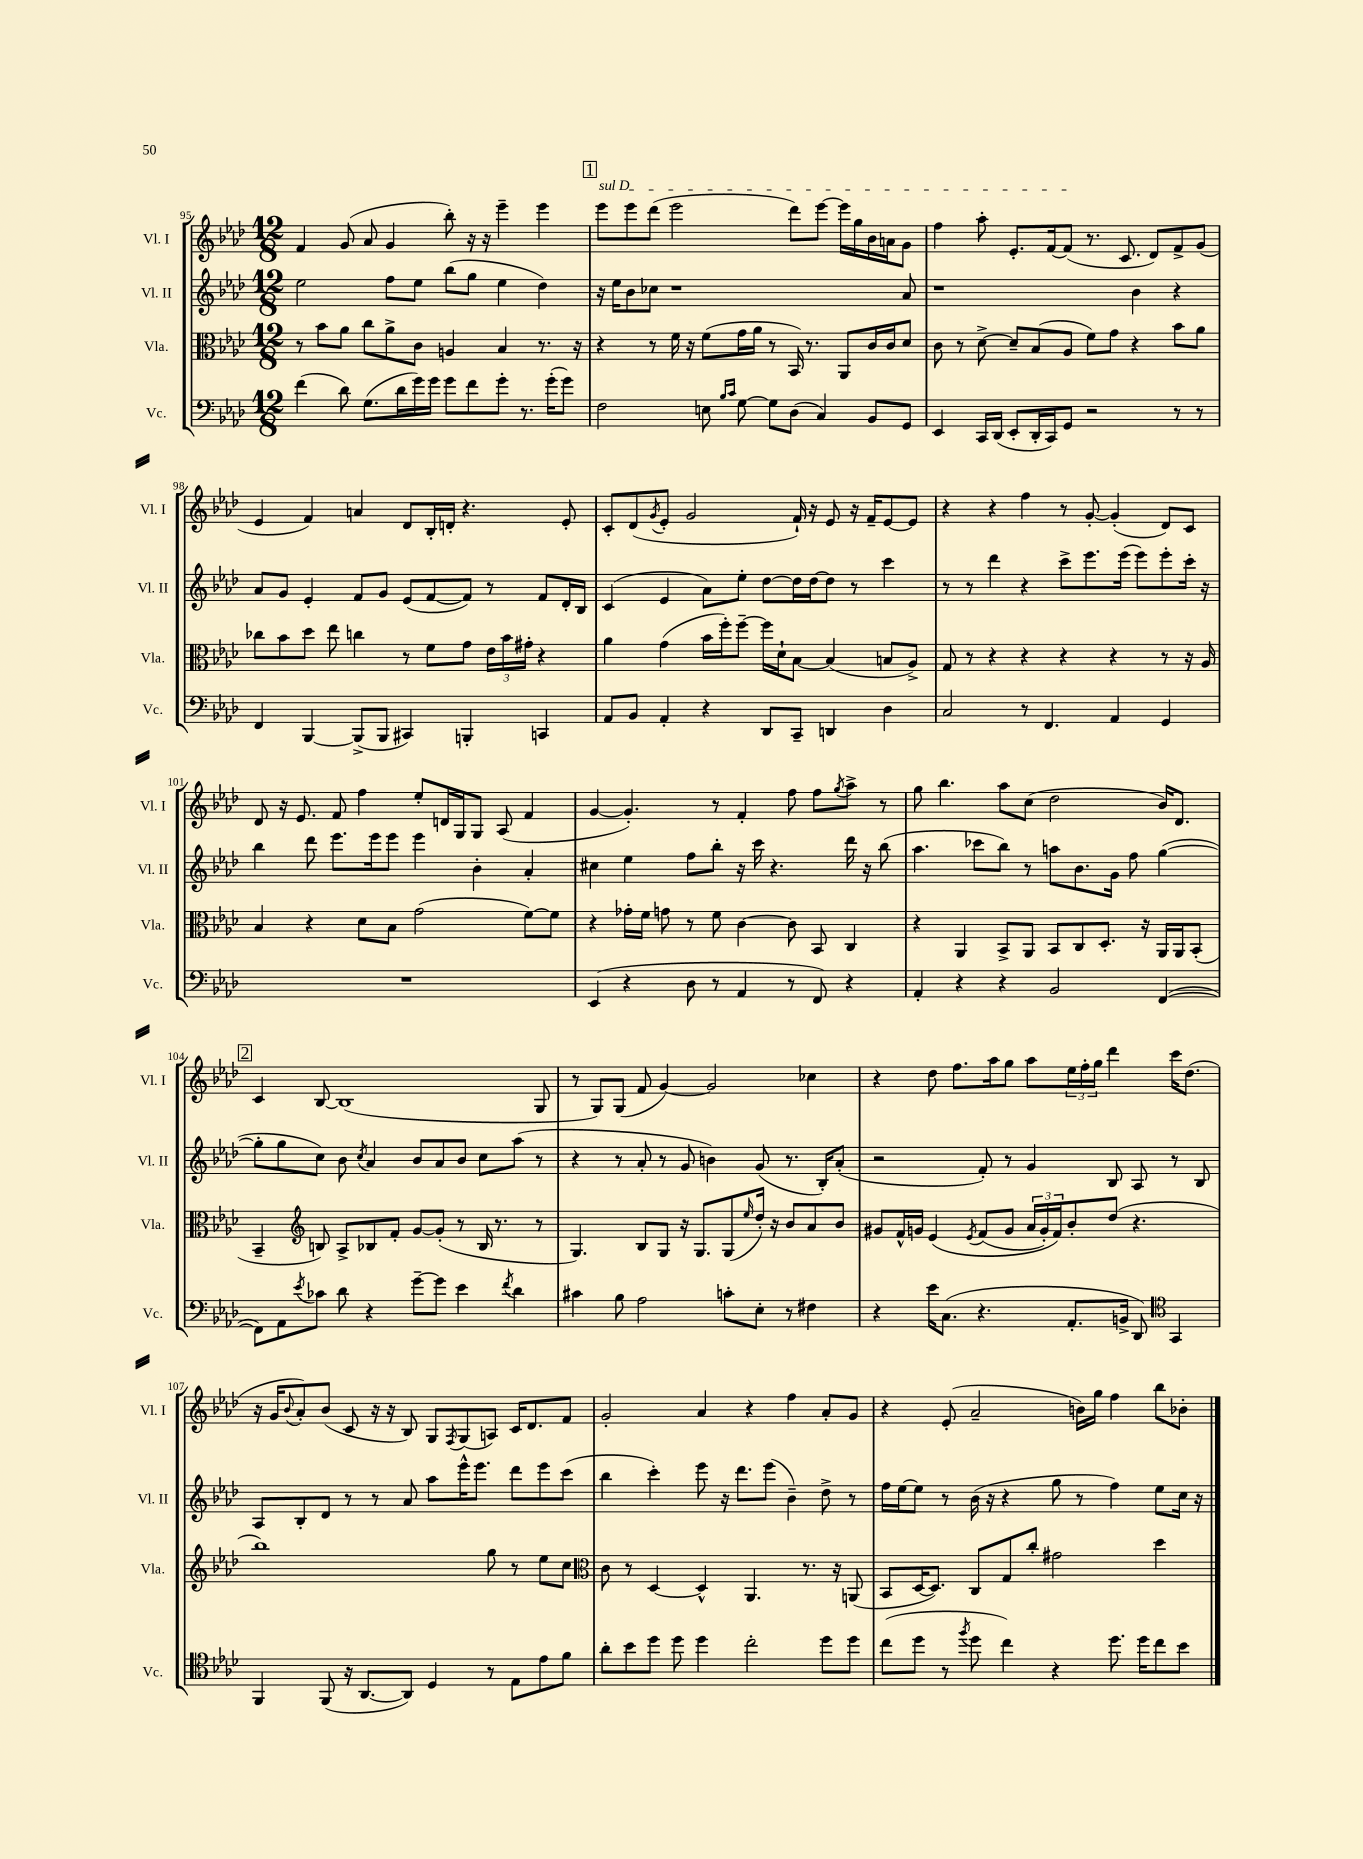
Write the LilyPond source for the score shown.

<<
\new StaffGroup <<
\new Staff = "s0" \with { instrumentName = "Vl. I" shortInstrumentName = "Vl. I" } {
    \clef treble \key aes \major \numericTimeSignature \time 12/8
    f'4 g'8( aes'8 g'4 bes''8-.) r16 r16 ees'''4-- ees'''4 |
    \mark \markup { \box "1" } \once \override TextSpanner.bound-details.left.text = \markup { \italic "sul D" } ees'''8\startTextSpan ees'''8 des'''8( ees'''2 des'''8) ees'''8~ ees'''16 g''16 bes'16 a'16 g'8 |
    f''4 aes''8-. ees'8.-. f'16~ f'8\stopTextSpan( r8. c'8. des'8) f'8-> g'8( |
    ees'4 f'4) a'4 des'8 bes16-. d'16-. r4. ees'8-. |
    c'8-. des'8( \acciaccatura { g'8 } ees'8-. g'2 f'16-!) r16 ees'8 r16 f'16-- ees'8~ ees'8 |
    r4 r4 f''4 r8 g'8~-. g'4-.( des'8) c'8 |
    des'8 r16 ees'8. f'8 f''4 ees''8-. d'16 g16 g8 aes8( f'4 |
    g'4~ g'4.-.) r8 f'4-. f''8 f''8 \acciaccatura { g''8 } aes''8-> r8 |
    g''8 bes''4. aes''8 c''8( des''2 bes'16) des'8. |
    \mark \markup { \box "2" } c'4 bes8~ bes1( g8 |
    r8 g8) g8( f'8 g'4~) g'2 ces''4 |
    r4 des''8 f''8. aes''16 g''8 aes''8 \tuplet 3/2 { ees''16 f''16-. g''16 } des'''4 c'''16 des''8.( |
    r16 g'16 \appoggiatura { bes'8 } aes'8-.) bes'8( c'8 r16 r16 bes8) g8 \acciaccatura { f8 } g8( a8) c'16 des'8. f'8 |
    g'2-. aes'4 r4 f''4 aes'8-. g'8 |
    r4 ees'8-.( aes'2-- b'16) g''16 f''4 bes''8 bes'8-. \bar "|." |
}
\new Staff = "s1" \with { instrumentName = "Vl. II" shortInstrumentName = "Vl. II" } {
    \clef treble \key aes \major \numericTimeSignature \time 12/8
    ees''2 f''8 ees''8 bes''8( g''8 ees''4 des''4) |
    \mark \markup { \box "1" } r16 ees''16 bes'8 ces''8 r1 aes'8 |
    r1 bes'4 r4 |
    aes'8 g'8 ees'4-. f'8 g'8 ees'8( f'8~ f'8) r8 f'8 des'16-. bes16 |
    c'4( ees'4 aes'8) ees''8-. des''8~ des''16 des''16~ des''8 r8 c'''4 |
    r8 r8 des'''4 r4 c'''8-> ees'''8. ees'''16( ees'''8) ees'''8-. c'''16-. r16 |
    bes''4 des'''8 ees'''8. ees'''16 ees'''8 ees'''4 bes'4-. aes'4-. |
    cis''4 ees''4 f''8 bes''8-. r16 c'''16 r4. des'''16 r16 bes''8( |
    aes''4. ces'''8 bes''8) r8 a''8 bes'8. g'16 f''8 g''4~( |
    \mark \markup { \box "2" } g''8-. g''8 c''8) bes'8 \acciaccatura { c''8 } aes'4 bes'8 aes'8 bes'8 c''8 aes''8( r8 |
    r4 r8 aes'8-. r8 g'8 b'4) g'8( r8. bes16-.) aes'8-.( |
    r2 f'8-.) r8 g'4 bes8 aes8 r8 bes8 |
    aes8 bes8-. des'8 r8 r8 aes'8 aes''8 ees'''16-^ ees'''8. des'''8 ees'''8 c'''8( |
    bes''4 c'''4-.) ees'''8 r16 des'''8. ees'''8( bes'4--) des''8-> r8 |
    f''16 ees''16~ ees''8 r8 bes'16( r16 r4 g''8 r8 f''4) ees''8 c''16 r16 \bar "|." |
}
\new Staff = "s2" \with { instrumentName = "Vla." shortInstrumentName = "Vla." } {
    \clef alto \key aes \major \numericTimeSignature \time 12/8
    r8 bes'8 aes'8 c''8 aes'8-> c'8 a4 bes4 r8. r16 |
    \mark \markup { \box "1" } r4 r8 f'16 r16 f'8( g'16 aes'16 r8 bes,16) r8. aes,8 c'16 c'16 des'8 |
    c'8 r8 des'8~-> des'8-- bes8( aes8 f'8) g'8 r4 bes'8 aes'8 |
    ces''8 bes'8 des''8 ees''8 c''4 r8 f'8 g'8 \tuplet 3/2 { ees'16 bes'16 gis'16-. } r4 |
    aes'4 g'4( bes'16 f''16-.) f''8~-- f''16 des'16-! bes8~ bes4( b8 aes8->) |
    g8 r8 r4 r4 r4 r4 r8 r16 aes16 |
    bes4 r4 des'8 bes8 g'2( f'8~) f'8 |
    r4 ges'16-. f'16 g'8 r8 f'8 c'4~ c'8 bes,8 c4 |
    r4 aes,4 bes,8-> aes,8 bes,8 c8 des8.-. r16 aes,16 aes,16 bes,8-.( |
    \mark \markup { \box "2" } bes,4-- \clef treble b8) aes8-> bes8 f'8-. g'8~ g'8-.( r8 bes16 r8. r8 |
    g4.) bes8 g8 r16 g8. g8( \grace { ees''16 } des''16-.) r16 bes'8 aes'8 bes'8 |
    gis'8 f'16-^ g'16 ees'4\( \acciaccatura { ees'8 } f'8( g'8 \tuplet 3/2 { aes'16 g'16-.) f'16\) } bes'8-. des''8( r4. |
    bes''1) g''8 r8 ees''8 c''8 |
    \clef alto c'8 r8 des4~ des4-^ aes,4. r8. r16 a,8( |
    bes,8 des16~ des8.) c8 g8 c''8-. gis'2 des''4 \bar "|." |
}
\new Staff = "s3" \with { instrumentName = "Vc." shortInstrumentName = "Vc." } {
    \clef bass \key aes \major \numericTimeSignature \time 12/8
    f'4( des'8) g8.( des'16 g'16) g'16 g'8 f'8 g'8-. r8. g'16-.( g'8) |
    \mark \markup { \box "1" } f2 e8 \grace { bes16 c'16 } g8~ g8 des8( c4) bes,8 g,8 |
    ees,4 c,16 des,16( ees,8-. des,16-. c,16) g,8 r2 r8 r8 |
    f,4 bes,,4~ bes,,8->( bes,,8 cis,4) b,,4-. c,4 |
    aes,8 bes,8 aes,4-. r4 des,8 c,8-- d,4 des4 |
    c2 r8 f,4. aes,4 g,4 |
    R1. |
    ees,4( r4 des8 r8 aes,4 r8 f,8) r4 |
    aes,4-. r4 r4 bes,2 f,4~( |
    \mark \markup { \box "2" } f,8) aes,8 \acciaccatura { ees'8 } ces'8 des'8 r4 g'8~-- g'8 ees'4 \acciaccatura { f'8 } des'4 |
    cis'4 bes8 aes2 c'8-. ees8-. r8 fis4 |
    r4 ees'16 c8.( r4. aes,8.-. b,16-> des,8) \clef tenor g,4 |
    f,4 f,8( r16 aes,8.~ aes,8) des4 r8 ees8 ees'8 f'8 |
    aes'8-. bes'8 des''8 des''8 des''4 c''2-. des''8 des''8 |
    c''8( des''8 r8 \acciaccatura { f''8 } des''8 c''4) r4 des''8. des''16 c''8 bes'8 \bar "|." |
}
>>
>>
\layout { \context { \Score currentBarNumber = #95 } }
